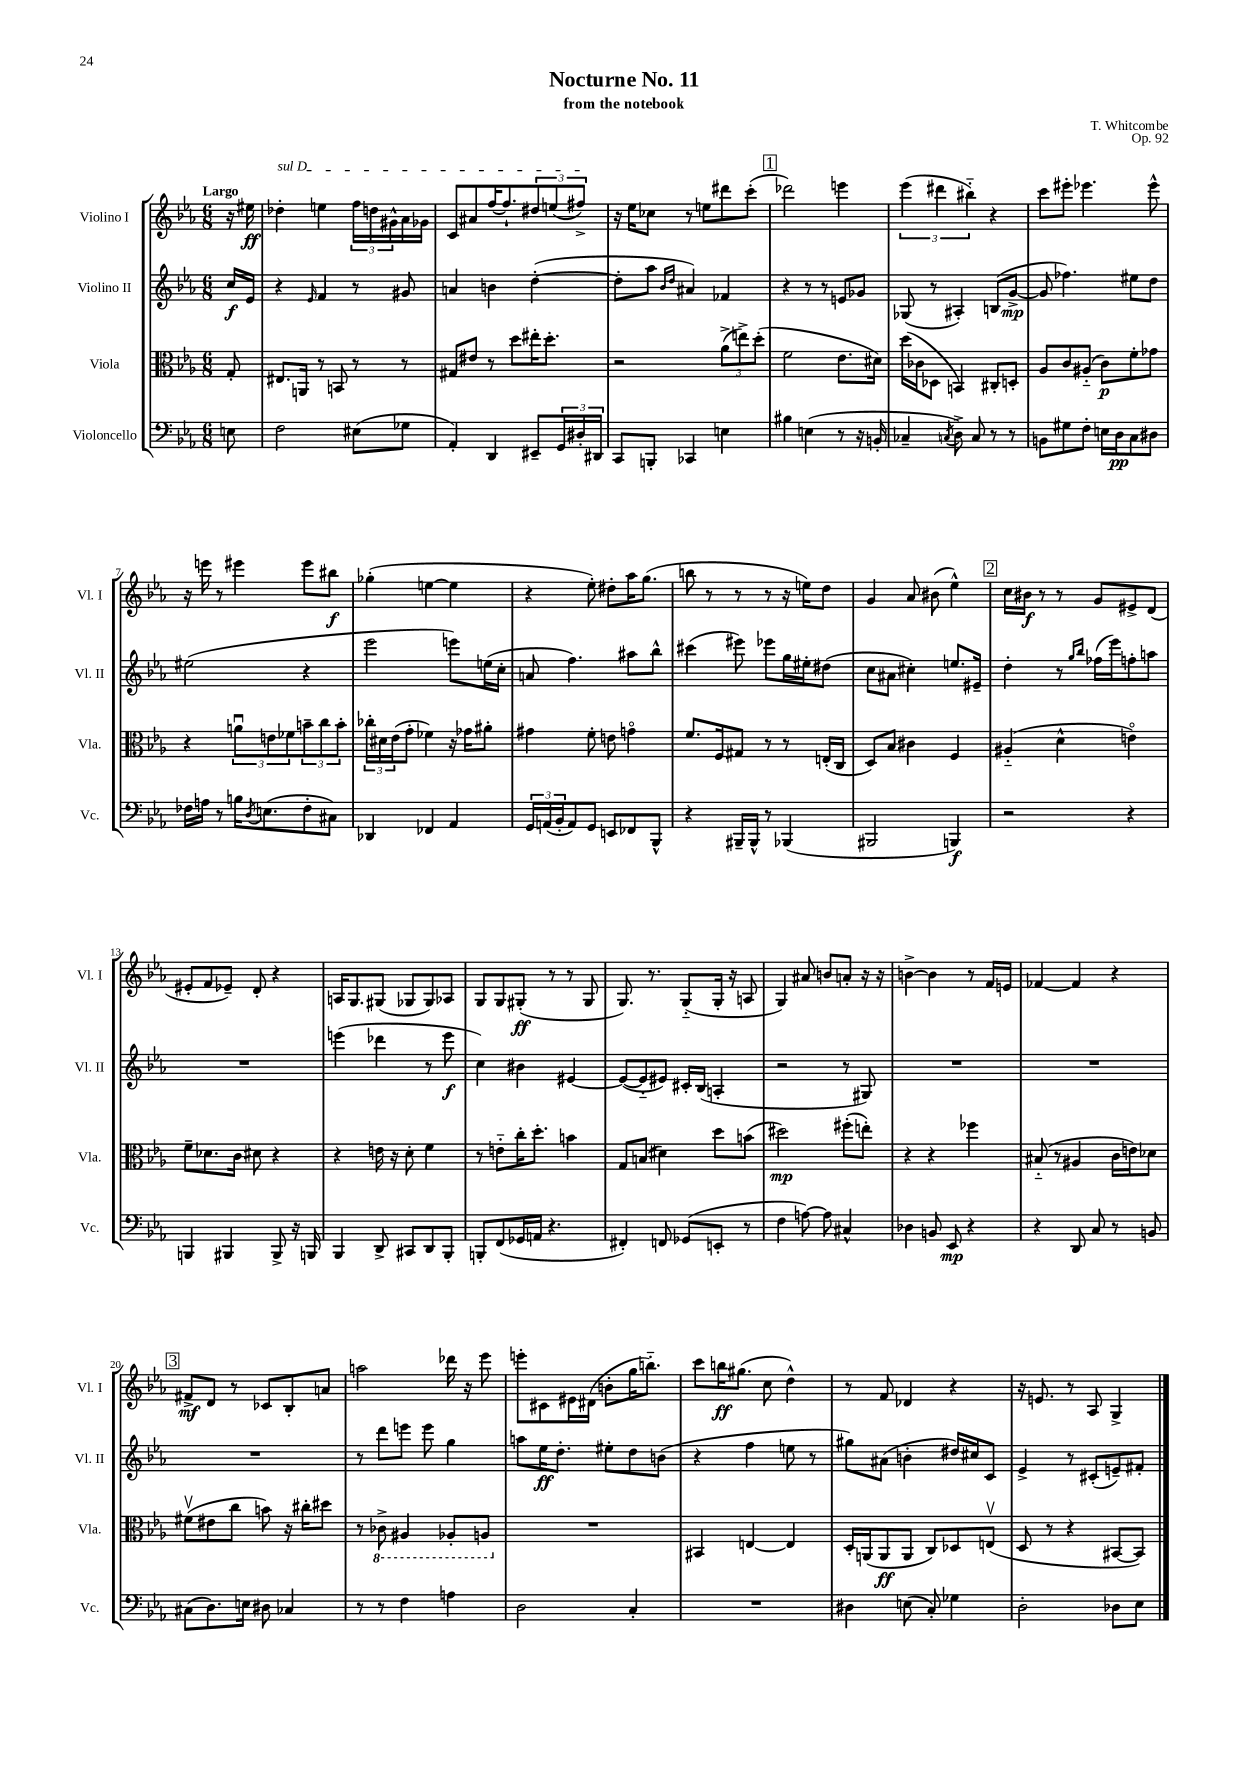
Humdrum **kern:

**kern	**dynam	**kern	**dynam	**kern	**dynam	**kern	**dynam
*part4	*part4	*part3	*part3	*part2	*part2	*part1	*part1
*staff4	*staff4	*staff3	*staff3	*staff2	*staff2	*staff1	*staff1
*I"Violoncello	*	*I"Viola	*	*I"Violino II	*	*I"Violino I	*
*I'Vc.	*	*I'Vla.	*	*I'Vl. II	*	*I'Vl. I	*
*clefF4	*	*clefC3	*	*clefG2	*	*clefG2	*
*k[b-e-a-]	*	*k[b-e-a-]	*	*k[b-e-a-]	*	*k[b-e-a-]	*
*M6/8	*	*M6/8	*	*M6/8	*	*M6/8	*
=	=	=	=	=	=	=	=
!	!	!	!	!	!	!LO:TX:a:B:t=Largo	!
8En\	.	8G'/	.	16cc/LL	f	16r	.
.	.	.	.	16e-/JJ	.	16ee#X\	ff
=1	=1	=1	=1	=1	=1	=1	=1
!	!	!	!	!	!	!LO:TX:a:i:t=sul D	!
2F\	.	8.E#X/L	.	4r	.	4dd-X'\	.
.	.	16AAn/Jk	.	.	.	.	.
.	.	.	.	16qqe-/	.	.	.
.	.	8r	.	4f/	.	4een\	.
.	.	8BBn/	.	.	.	.	.
(8E#X\L	.	8r	.	8r	.	24ff\LL	.
.	.	.	.	.	.	24ddn\	.
.	.	.	.	.	.	24g#X^^\	.
8G-X\J	.	8r	.	8g#X/	.	16a-\	.
.	.	.	.	.	.	16g-X\JJ	.
=2	=2	=2	=2	=2	=2	=2	=2
4AA-'/)	.	8G#X/L	.	4an/	.	8c/L	.
.	.	8e#X/J	.	.	.	8a#X/	.
4DD/	.	8r	.	4bn\	.	[16ff/K	.
.	.	.	.	.	.	8.ff`/]	.
.	.	8dd\L	.	.	.	.	.
8EE#X~/L	.	16ee#X'\K	.	([4dd'\	.	12dd#X/	.
.	.	8.dd'\J	.	.	.	.	.
.	.	.	.	.	.	(12een/	.
24GG/L	.	.	.	.	.	.	.
24D#X'/	.	.	.	.	.	12ff#X^/J)	.
24DD#X/JJ	.	.	.	.	.	.	.
=3	=3	=3	=3	=3	=3	=3	=3
8CC/L	.	2r	.	8dd'\L]	.	16r	.
.	.	.	.	.	.	16ee-\KL	.
8BBBn'/J	.	.	.	8aa-\J	.	8cc-X\J	.
.	.	.	.	16qqb-/LL	.	.	.
.	.	.	.	16qqdd/JJ	.	.	.
4CC-X/	.	.	.	4a#X/)	.	8r	.
.	.	.	.	.	.	8een\L	.
4En\	.	(12a-^\L	.	4f-X/	.	8ddd#X\	.
.	.	12een^\)	.	.	.	.	.
.	.	.	.	.	.	(8ccc'\J	.
.	.	(12dd'\J	.	.	.	.	.
!!LO:REH:place=s1:t=1
=4	=4	=4	=4	=4	=4	=4	=4
4B#X\	.	2f\	.	4r	.	2ddd-X\)	.
(4En\	.	.	.	8r	.	.	.
.	.	.	.	8r	.	.	.
8r	.	8.e-\L	.	8en/L	.	4eeen\	.
16r	.	.	.	8g-X/J	.	.	.
16BBn'/	.	16d#X\Jk)	.	.	.	.	.
=5	=5	=5	=5	=5	=5	=5	=5
4C-X~/	.	(16dd\LL	.	(8G-X/	.	(6eee-\	.
.	.	16c-X\J	.	.	.	.	.
.	.	8D-X\J	.	8r	.	.	.
.	.	.	.	.	.	6ddd#X\	.
8qCn/	.	.	.	.	.	.	.
8D^\)	.	4BBn/)	.	4A#X'/)	.	.	.
.	.	.	.	.	.	6bb#X\)	.
8C/	.	.	.	.	.	.	.
8r	.	8C#X'/L	.	(8Bn/L	.	4r	.
8r	.	8Dn'/J	.	[8g^/J	mp	.	.
=6	=6	=6	=6	=6	=6	=6	=6
8BBn\L	.	8A-/L	.	8g/]	.	8ccc\L	.
8G#X\	.	8c/	.	4.ff-X\)	.	8eee#X'\J	.
8F'\J	.	(8A#X/J	.	.	.	4.eee-X\	.
16En\LL	.	8c\L)	p	.	.	.	.
16D\J	pp	.	.	.	.	.	.
8C\	.	8f'\	.	8ee#X\L	.	.	.
8D#X\J	.	8g-X\J	.	8dd\J	.	8eee-^^\	.
!!LO:LB:g=z
=7	=7	=7	=7	=7	=7	=7	=7
16F-X\LL	.	4r	.	(2ee#X\	.	16r	.
16An\JJ	.	.	.	.	.	16eeen\	.
8r	.	.	.	.	.	8r	.
16Bn\KL	.	12anu\L	.	.	.	4eee#X\	.
8qD/	.	.	.	.	.	.	.
(8.En\	.	.	.	.	.	.	.
.	.	12en\	.	.	.	.	.
.	.	12f-X\	.	.	.	.	.
8F-'\	.	12bn~\	.	4r	.	8eee#\L	.
.	.	12cc\	.	.	.	.	.
8C#X\J)	.	.	.	.	.	8bb#X\J	f
.	.	12b'\J	.	.	.	.	.
=8	=8	=8	=8	=8	=8	=8	=8
4DD-X/	.	24cc-X'\LL	.	2eee-\	.	(4gg-X'\	.
.	.	24d#X\	.	.	.	.	.
.	.	(24e-\J	.	.	.	.	.
.	.	8g'\J	.	.	.	.	.
4FF-X/	.	4f-X\)	.	.	.	[4een\	.
4AA-/	.	16r	.	8eeen\L)	.	4ee\]	.
.	.	16g-X\KL	.	.	.	.	.
.	.	8a#X'\J	.	(16een\L	.	.	.
.	.	.	.	16cc'\JJ	.	.	.
=9	=9	=9	=9	=9	=9	=9	=9
24GG/LL	.	4g#X\	.	8an/	.	4r	.
(24AAn/	.	.	.	.	.	.	.
24BB-'/J	.	.	.	.	.	.	.
8AA/)	.	.	.	4.ff\)	.	.	.
8GG/J	.	8f'\	.	.	.	8ee-'\)	.
8EEn/L	.	8en\	.	.	.	8dd#X'\L	.
8FF-X/	.	4gn\	.	8aa#X\L	.	16aa-\K	.
.	.	.	.	.	.	(8.gg\J	.
8BBB-^^/J	.	.	.	8bb-^^\J	.	.	.
=10	=10	=10	=10	=10	=10	=10	=10
4r	.	8.f/L	.	(4ccc#X\	.	8bbn\	.
.	.	.	.	.	.	8r	.
.	.	16F/k	.	.	.	.	.
16BBB#X~/LL	.	8G#X/J	.	8eee#X\)	.	8r	.
16BBB#^^/JJ	.	.	.	.	.	.	.
8r	.	8r	.	8eee-X\L	.	8r	.
(4BBB-X/	.	8r	.	16gg\L	.	16r	.
.	.	.	.	16ee#X'\J	.	16een\KL)	.
.	.	(16En'/LL	.	(8dd#X\J	.	8dd\J	.
.	.	16C/JJ	.	.	.	.	.
=11	=11	=11	=11	=11	=11	=11	=11
2BBB#X/	.	8D/L)	.	8cc\L	.	4g/	.
.	.	8B-/J	.	8a#X\J	.	.	.
.	.	4c#X\	.	4cc#X'\)	.	8a-/	.
.	.	.	.	.	.	(8b#X\	.
4BBBn/)	f	4F/	.	8.een/L	.	4ee-^^\)	.
.	.	.	.	16e#X~/Jk	.	.	.
!!LO:REH:place=s1:t=2
=12	=12	=12	=12	=12	=12	=12	=12
2r	.	(4A#X/	.	4dd'\	.	16cc\LL	.
.	.	.	.	.	.	16b#X\JJ	f
.	.	.	.	.	.	8r	.
.	.	4d^^\	.	8r	.	8r	.
.	.	.	.	16qqgg/LL	.	.	.
.	.	.	.	16qqbb-/JJ	.	.	.
.	.	.	.	(16ff-X\LL	.	8g/L	.
.	.	.	.	16eee-\J)	.	.	.
4r	.	4en\)	.	8ffn'\	.	8e#X^/	.
.	.	.	.	8aan\J	.	(8d/J	.
!!LO:LB:g=z
=13	=13	=13	=13	=13	=13	=13	=13
4BBBn/	.	8f~\L	.	2.r	.	8e#X'/L	.
.	.	8.d-X\	.	.	.	8f/	.
4BBB#X/	.	.	.	.	.	8e-X~/J)	.
.	.	16c\Jk	.	.	.	.	.
.	.	8d#X\	.	.	.	8d'/	.
8BBB#^/	.	4r	.	.	.	4r	.
16r	.	.	.	.	.	.	.
16BBBn/	.	.	.	.	.	.	.
=14	=14	=14	=14	=14	=14	=14	=14
4BBB-/	.	4r	.	(4eeen\	.	16An/KL	.
.	.	.	.	.	.	8.G/	.
8DD^/	.	16en\	.	4ddd-X\	.	(8G#X/J	.
.	.	16r	.	.	.	.	.
8CC#X/L	.	8d'\	.	.	.	8G-X/L	.
8DD/	.	4f\	.	8r	.	8G-/)	.
8BBB-'/J	.	.	.	8eee\	f	8A-X/J	.
=15	=15	=15	=15	=15	=15	=15	=15
8BBBn'/L	.	8r	.	4cc\)	.	8G/L	.
(8FF/	.	8en\L	.	.	.	8G/	.
16GG-X/L	.	16cc'\K	.	4b#X\	.	(8G#X'/J	ff
16AAn/JJ	.	8.dd'\J	.	.	.	.	.
4.r	.	.	.	.	.	8r	.
.	.	4bn\	.	[4e#X/	.	8r	.
.	.	.	.	.	.	8G#/	.
=16	=16	=16	=16	=16	=16	=16	=16
4FF#X'/)	.	8G/L	.	(8e#/L_	.	8.G/)	.
.	.	(8Bn/J	.	8e#/]	.	.	.
.	.	.	.	.	.	8.r	.
8FFn/	.	4d#X\)	.	8e#X/J)	.	.	.
(8GG-X/L	.	.	.	16c#X'/LL	.	(8G/L	.
.	.	.	.	(16B-/JJ	.	.	.
8EEn'/J	.	8dd\L	.	4An'/	.	16G'/Jk	.
.	.	.	.	.	.	16r	.
8r	.	(8bn\J	.	.	.	8An/	.
=17	=17	=17	=17	=17	=17	=17	=17
4F\	.	2dd#X\)	mp	2r	.	4G/)	.
[8An\)	.	.	.	.	.	8a#X/	.
8A\]	.	.	.	.	.	8bn/L	.
4C#X^^/	.	(8ff#X'\L	.	8r	.	8an'/J	.
.	.	8een'\J)	.	8G#X/)	.	16r	.
.	.	.	.	.	.	16r	.
=18	=18	=18	=18	=18	=18	=18	=18
4D-X\	.	4r	.	2.r	.	[4bn^\	.
8BBn/	.	4r	.	.	.	4b\]	.
8EE-/	mp	.	.	.	.	.	.
4r	.	4ff-X\	.	.	.	8r	.
.	.	.	.	.	.	16f/LL	.
.	.	.	.	.	.	16en/JJ	.
=19	=19	=19	=19	=19	=19	=19	=19
4r	.	(8B#X/	.	2.r	.	[4f-X/	.
.	.	8r	.	.	.	.	.
8DD/	.	4A#X/	.	.	.	4f-/]	.
8C/	.	.	.	.	.	.	.
8r	.	16c\LL	.	.	.	4r	.
.	.	16en\J)	.	.	.	.	.
8BBn/	.	8d-X\J	.	.	.	.	.
!!LO:LB:g=z
!!LO:REH:place=s1:t=3
=20	=20	=20	=20	=20	=20	=20	=20
(8C#X\L	.	(8f#Xv\L	.	2.r	.	8f#X^/L	mf
8.D\)	.	8e#X\	.	.	.	8d/J	.
.	.	8cc\J	.	.	.	8r	.
16En\Jk	.	.	.	.	.	.	.
8D#X\	.	8bn\)	.	.	.	8c-X/L	.
4C-X/	.	16r	.	.	.	8B-'/	.
.	.	16cc#X'\KL	.	.	.	.	.
.	.	8dd#X\J	.	.	.	8an/J	.
=21	=21	=21	=21	=21	=21	=21	=21
8r	.	8r	.	8r	.	2aan\	.
*	*	*8ba	*	*	*	*	*
8r	.	8C-X^\	.	8ddd\L	.	.	.
4F\	.	4AA#X/	.	8eeen\J	.	.	.
.	.	.	.	8eee\	.	.	.
4An\	.	8AA-X'/L	.	4gg\	.	16ddd-X\	.
.	.	.	.	.	.	16r	.
.	.	8AAn/J	.	.	.	8eee-\	.
=22	=22	=22	=22	=22	=22	=22	=22
*	*	*X8ba	*	*	*	*	*
2D\	.	2.r	.	8aan\L	.	8eeen'\L	.
.	.	.	.	16ee-\K	ff	8c#X\	.
.	.	.	.	8.dd'\J	.	.	.
.	.	.	.	.	.	16e#X\L	.
.	.	.	.	.	.	(16d#X\JJ	.
.	.	.	.	8ee#X'\L	.	8bn'\L	.
4C'/	.	.	.	8dd\	.	16gg\K	.
.	.	.	.	.	.	8.bbn\J)	.
.	.	.	.	(8bn\J	.	.	.
=23	=23	=23	=23	=23	=23	=23	=23
2.r	.	4BB#X/	.	4r	.	8ccc\L	.
.	.	.	.	.	.	16bbn\K	ff
.	.	.	.	.	.	(8.gg#X\J	.
.	.	[4En/	.	4ff\	.	.	.
.	.	.	.	.	.	8cc\	.
.	.	4E/]	.	8een\	.	4dd^^\)	.
.	.	.	.	8r	.	.	.
=24	=24	=24	=24	=24	=24	=24	=24
4D#X\	.	16D'/LL	.	8gg#X\L)	.	8r	.
.	.	(16AAn/J	.	.	.	.	.
.	.	8AA/	ff	(8a#X\J	.	8f/	.
(8En\	.	8AA/J	.	4bn'\	.	4d-X/	.
8C'/)	.	8C/L)	.	.	.	.	.
4G-X\	.	8D-X/	.	16dd#X/LL)	.	4r	.
.	.	.	.	16cc#X/J	.	.	.
.	.	(8Env/J	.	8c/J	.	.	.
=25	=25	=25	=25	=25	=25	=25	=25
2D'\	.	8D/	.	4e-^/	.	16r	.
.	.	.	.	.	.	8.en/	.
.	.	8r	.	.	.	.	.
.	.	4r	.	8r	.	8r	.
.	.	.	.	(8c#X'/L	.	8A-/	.
8D-X\L	.	[8BB#X/L	.	8en~/)	.	4G^/	.
8E-\J	.	8BB#/J])	.	8f#X'/J	.	.	.
==	==	==	==	==	==	==	==
*-	*-	*-	*-	*-	*-	*-	*-
